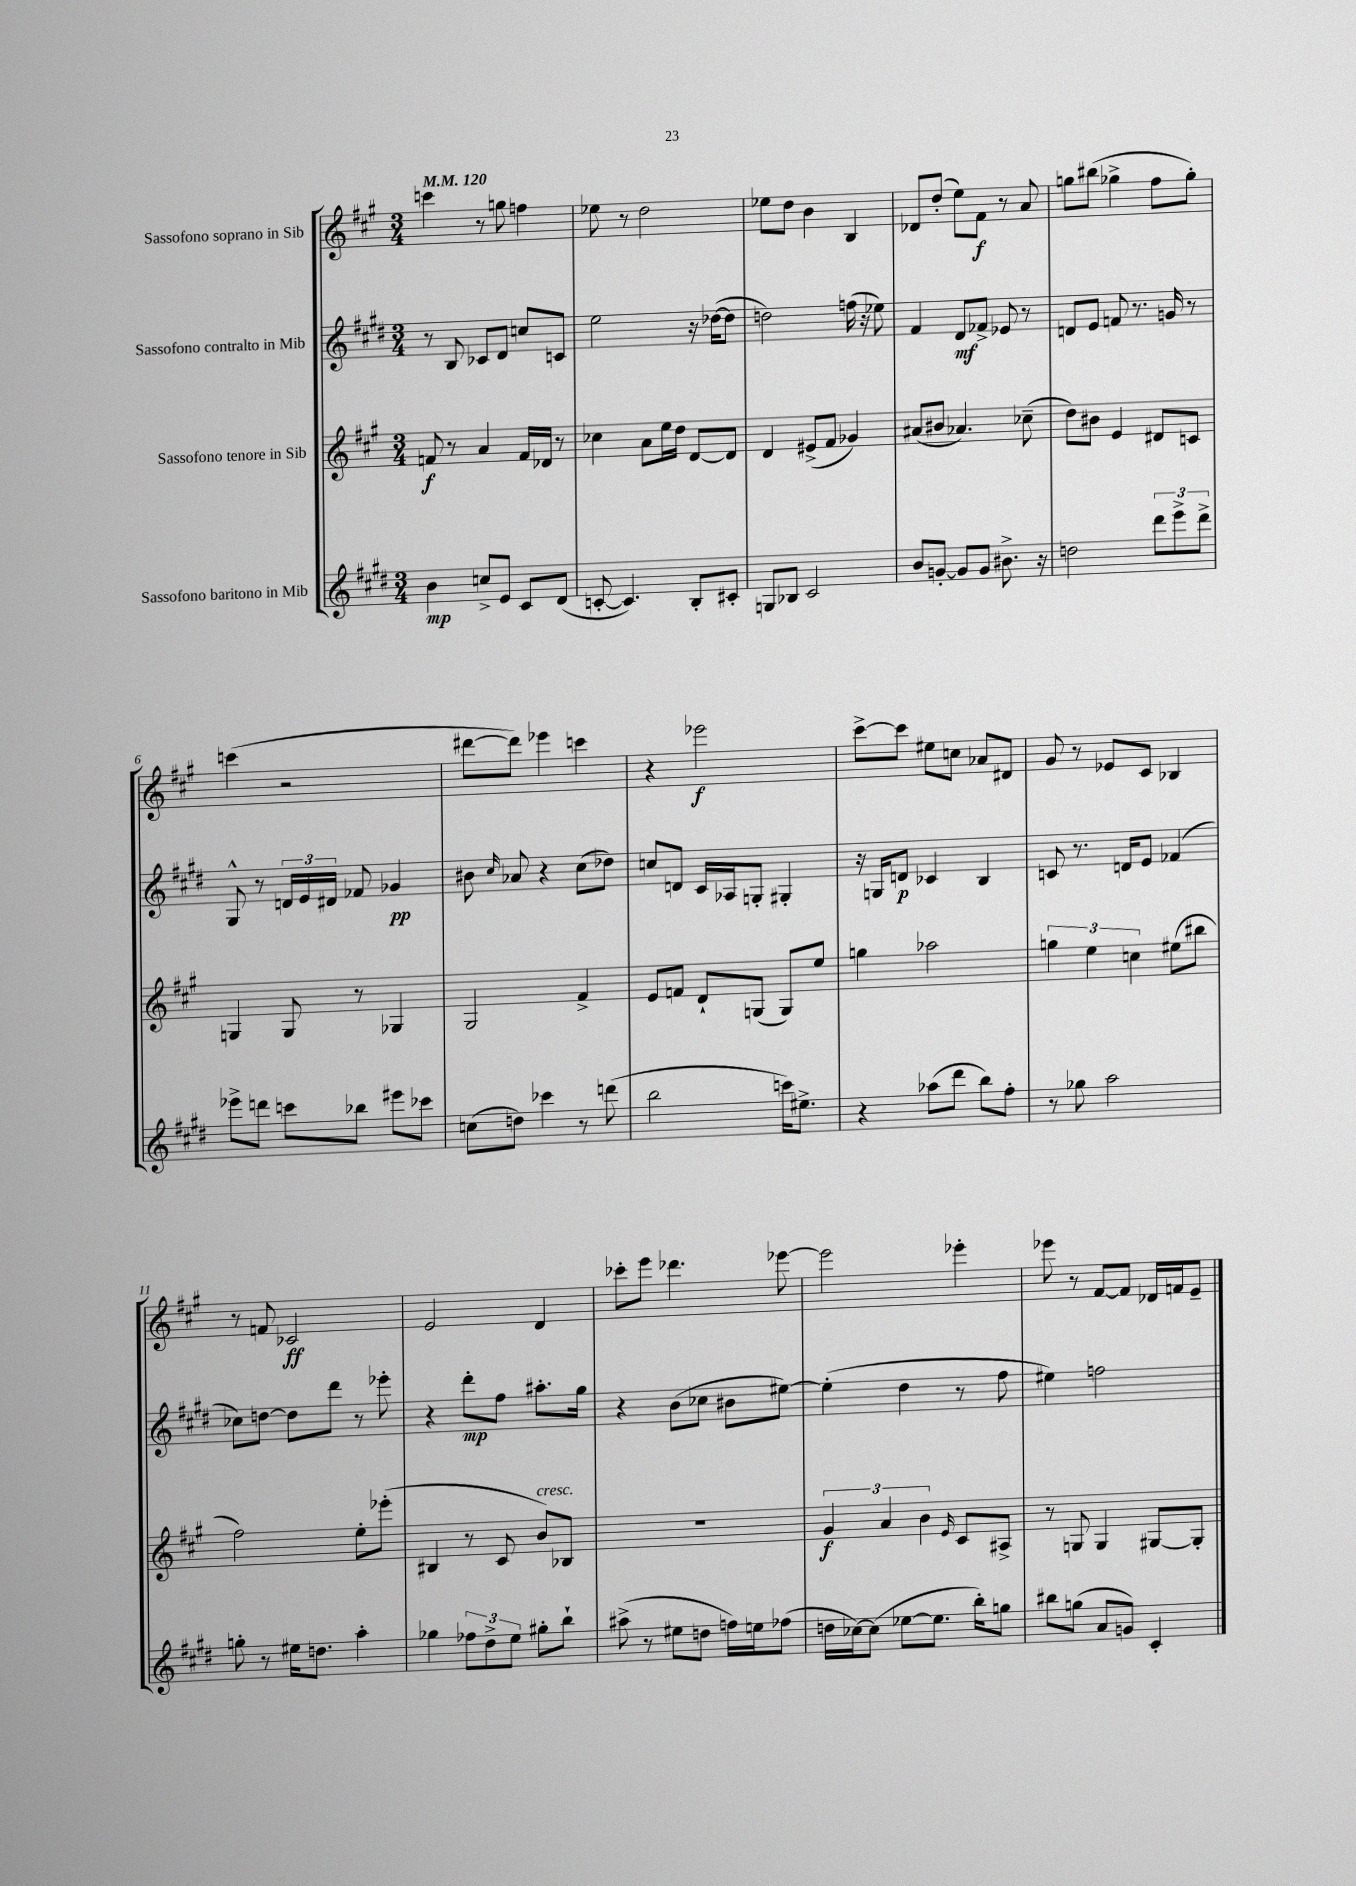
<<
\new StaffGroup <<
\new Staff = "s0" \with { instrumentName = "Sassofono soprano in Sib" } {
    \clef treble \key a \major \numericTimeSignature \time 3/4 \tempo 4 = 120
    \autoBeamOff c'''4 r8 g''8 f''4 |
    ees''8 r8 d''2 |
    ees''8[ d''8] b'4 b4 |
    des'8[ d''8]-.( e''8[) fis'8]\f r8 a'8 |
    g''8[ bis''8]( ges''4-> fis''8[ ges''8]-.) |
    c'''4( r2 |
    dis'''8[~ dis'''8]) ees'''4 c'''4 |
    r4 ees'''2\f |
    cis'''8[~-> cis'''8] eis''8[ c''8] aes'8[ dis'8] |
    gis'8 r8 ees'8[ cis'8] bes4 |
    r8 f'8 ces'2\ff |
    e'2 d'4 |
    ces'''8[-. e'''8] des'''4. ees'''8~ |
    ees'''2 ees'''4-. |
    ees'''8 r8 fis'8[~ fis'8] des'16[ f'16 e'8]-- \bar "|." |
}
\new Staff = "s1" \with { instrumentName = "Sassofono contralto in Mib" } {
    \clef treble \key e \major \numericTimeSignature \time 3/4
    \autoBeamOff r8 b8 ces'8[ dis'8] c''8[ c'8] |
    e''2 r16 des''16[~( des''8] |
    d''2) f''16( r16 ees''8) |
    fis'4 dis'8[\mf fes'8]-> ees'8 r8 |
    d'8[ e'8] f'8 r8. g'16 r8 |
    gis8-^ r8 \tuplet 3/2 { d'16[ e'16 dis'16] } fes'8 ges'4\pp |
    bis'8 \grace { cis''16 } aes'8 r4 cis''8[( des''8]) |
    c''8[ d'8] cis'16[ aes16 g8]-. gis4-. |
    r16 g16[ d'8]\p ces'4 b4 |
    c'8 r8. d'16[ e'8] fes'4( |
    ces''8[) d''8]~ d''8[ dis'''8] r8 ees'''8-. |
    r4 dis'''8[-.\mp fis''8] ais''8.[-. gis''16] |
    r4 b'8[( ces''8] bis'8[ eis''8]~) |
    eis''4-.( dis''4 r8 fis''8 |
    eis''4) f''2 \bar "|." |
}
\new Staff = "s2" \with { instrumentName = "Sassofono tenore in Sib" } {
    \clef treble \key a \major \numericTimeSignature \time 3/4
    \autoBeamOff f'8\f r8 a'4 f'16[ des'16] r8 |
    ces''4 a'8[ e''16 d''16] d'8[~ d'8] |
    d'4 eis'8[->( fis'8] ges'4) |
    ais'8[( bis'8] aes'4.) ces''8--( |
    d''8[) bis'8] e'4 dis'8[ c'8] |
    g4 g8 r8 ges4 |
    gis2 fis'4-> |
    e'8[ f'8] d'8[-! g8]( g8[) e''8] |
    g''4 aes''2 |
    \tuplet 3/2 { g''4 e''4 c''4 } eis''8[( bis''8] |
    fis''2) e''8[-. ees'''8]-.( |
    bis4 r8 cis'8 b'8[^\markup { \italic "cresc." }) bes8] |
    R2. |
    \tuplet 3/2 { gis'4\f a'4 b'4 } \grace { e'16 } cis'8[ ais8]-> |
    r8 g8 g4 gis8[~ gis8]-. \bar "|." |
}
\new Staff = "s3" \with { instrumentName = "Sassofono baritono in Mib" } {
    \clef treble \key e \major \numericTimeSignature \time 3/4
    \autoBeamOff b'4\mp c''8[-> e'8] cis'8[ dis'8]( |
    c'8~-. c'4.) b8[-. cis'8]-. |
    g8[ bes8] cis'2 |
    b'8[ g'8]~-. g'8[ g'8] bis'8.-> r16 |
    d''2 \tuplet 3/2 { dis'''8[ e'''8-> dis'''8]-> } |
    ees'''8[-> d'''8] c'''8[ bes''8] eis'''8[ ces'''8] |
    c''8[( d''8]) ces'''4 r8 d'''8( |
    b''2 c'''16[) eis''8.]-> |
    r4 aes''8[( dis'''8] b''8[) fis''8]-. |
    r8 ges''8 a''2 |
    g''8-. r8 eis''16[ d''8.] a''4-. |
    ges''4 \tuplet 3/2 { fes''8[ dis''8-> e''8] } gis''8[-. b''8]-! |
    ais''8->( r8 eis''8[ d''8] f''16[) e''16 fes''8]( |
    d''16[ ces''16~) ces''8]( ees''8[~ ees''8.] b''16[-.) g''8] |
    bis''8[ g''8]( a'8[ g'8]) cis'4-. \bar "|." |
}
>>
>>
